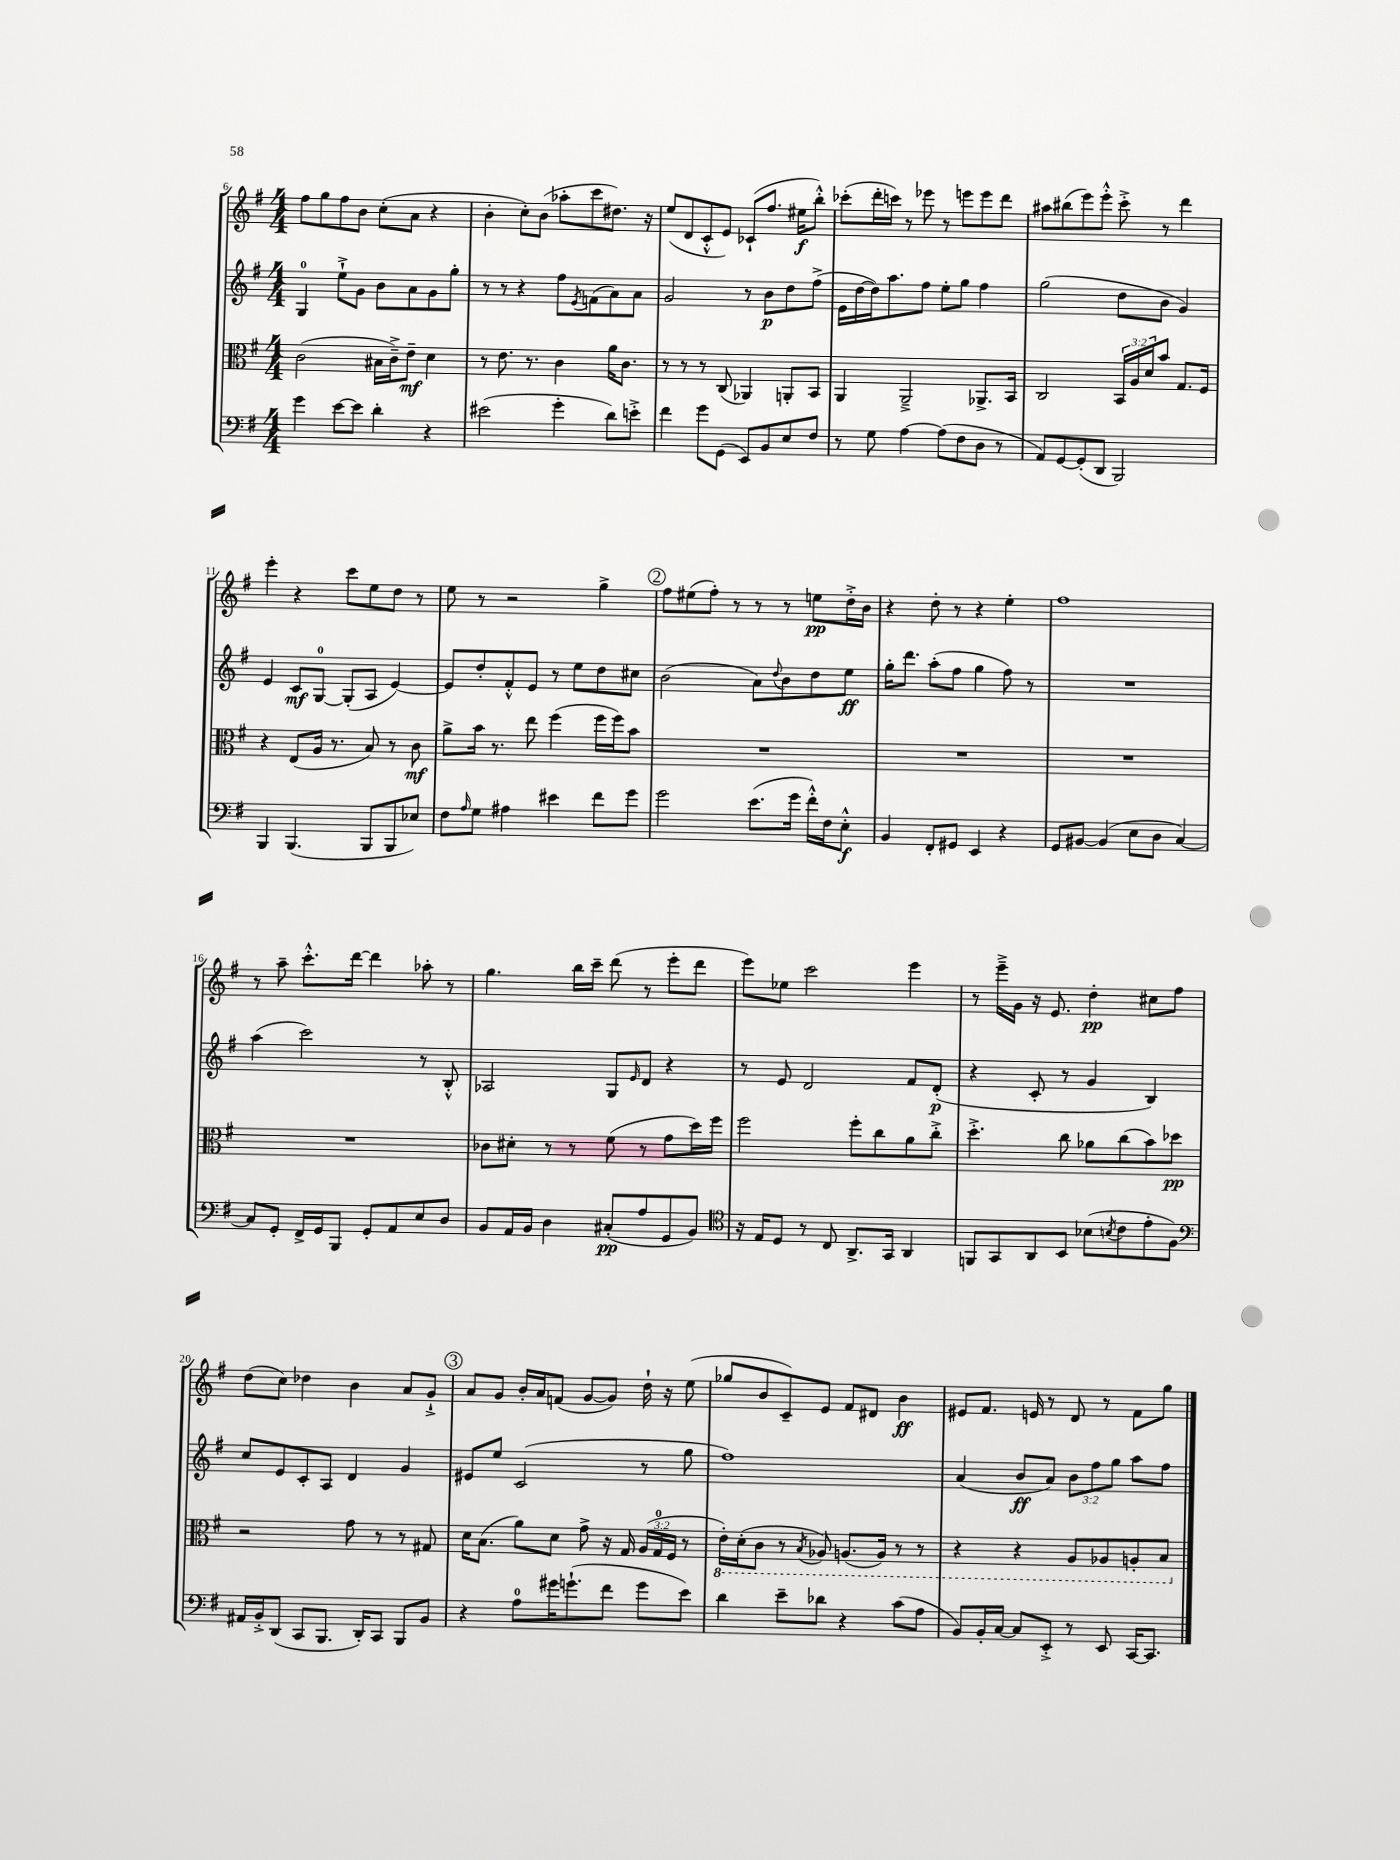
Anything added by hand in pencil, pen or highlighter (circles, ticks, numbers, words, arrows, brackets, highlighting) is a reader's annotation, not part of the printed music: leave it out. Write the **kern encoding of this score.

**kern	**kern	**kern	**kern
*staff4	*staff3	*staff2	*staff1
*clefF4	*clefC3	*clefG2	*clefG2
*k[f#]	*k[f#]	*k[f#]	*k[f#]
*M4/4	*M4/4	*M4/4	*M4/4
4g\	(2c\	4G/	8ff#\L
.	.	.	8gg\
[8e\L	.	8ee`^\L	8ff#\
8e\]J	.	8g\J	8b\J
4d'\	16B#\LL	8b\L	(8cc'\L
.	16c~^\J)	.	.
.	8e~\J	8a\	8a\J
4r	4d\	8g\	4r
.	.	8gg'\J	.
=	=	=	=
(2e#\	8r	8r	4b'\
.	8.e\	8r	.
.	.	4r	8cc'\L)
.	8.r	.	.
.	.	.	(8b\J
4g'\	4c\	8ff#\L	8aa-'\L
.	.	8qe/	.
.	.	(8f\	8ccc\
8d\L)	16a\LK	8a\)	8.dd#\J)
.	8.c\J	.	.
8e'^\J	.	8a\J	.
.	.	.	16r
=	=	=	=
4f#\	8r	2g/	(8ee/L
.	8r	.	8d/
8g\L	8r	.	8c'^^/
(8GG\J	(8C/	.	8e/J)
8EE/L)	4AA-/)	8r	(8c-`/L
8BB/	.	8b\L	8.ff#/J
8E/	8AA'/L	8dd\	.
.	.	.	16ee#\LK
8F#/J	8BB/J	(8ff#^\J	8bb'^^\J)
=	=	=	=
8r	4AA/	16e\LL	(8ccc-'\L
.	.	[16dd\	.
8G\	.	16dd\]J)	16ddd'\L
.	.	8.aa\	16ccc\JJ)
[4A\	2AA~^/	.	8r
.	.	8ff#\J	8eee-\
(8A\]L	.	8ee'\L	8r
8F#\	.	8gg\J	8eee\L
8D\J	8.AA-^/L	4ff#\	8eee\
8r	.	.	8ddd\J
.	16BB/Jk	.	.
=	=	=	=
8AA/L)	2C/	(2gg\	8aa#\L
[8GG/	.	.	(8bb#\
(8GG'/]	.	.	8eee\)
8DD/J	.	.	8eee'^^\J
2BBB/)	24BB/LL	8dd\L	8ccc'^\
.	24A/	.	.
.	24d/J	.	.
.	8b/J	8b\J	8r
.	8.G/L	4g/)	4ddd\
.	16F#/Jk	.	.
=	=	=	=
4BBB/	4r	4e/	4eee'\
(4.BBB/	(8E/L	8c/L	4r
.	16A/Jk	[8G/J	.
.	8.r	.	.
.	.	(8G'/]L	8ccc\L
8BBB/L	8B/)	8A/J	8ee\
8BBB/	8r	[4e/)	8dd\J
8E-/J)	8c\	.	8r
=	=	=	=
8F#\L	8a^\L	8e/]L	8ee\
16qqA/	.	.	.
8G\J	16b\Jk	8dd'/	8r
.	8.r	.	.
4A#\	.	8f#'^^/	2r
.	8ee\	8e/J	.
4e#\	(4ff#\	8r	.
.	.	8ee\L	.
8f#\L	16ff#\LL	8dd\	4gg^\
.	16ff#\J)	.	.
8g\J	8b\J	8cc#\J	.
=	=	=	=
2g\	1r	(2b\	8ff#\L
.	.	.	(8ee#\
.	.	.	8ff#'\J)
.	.	.	8r
(8.e\L	.	8a\L)	8r
.	.	8qqdd/	.
.	.	8b\	8r
16g\Jk	.	.	.
16f#'^^\LL)	.	8dd\	8ee\L
16F#\J	.	.	.
8E'^^\J	.	8ee\J	16dd'^\L
.	.	.	16b\JJ
=	=	=	=
4BB/	1r	16gg'\LK	4r
.	.	8.ddd\J	.
8FF#'/L	.	(8aa'\L	8dd'\
8GG#/J	.	8ff#\J	8r
4EE/	.	4gg\	4r
4r	.	8ff#\)	4ee'\
.	.	8r	.
=	=	=	=
8GG/L	1r	1r	1ff#
[8BB#/J	.	.	.
(4BB#/]	.	.	.
8E\L	.	.	.
8D\J	.	.	.
[4C/)	.	.	.
=	=	=	=
8C/]L	1r	(4aa\	8r
8GG'/J	.	.	8aa~\
16FF#^/LL	.	2ccc\)	8.ccc'^^\L
16GG/J	.	.	.
8BBB/J	.	.	.
.	.	.	[16ddd\Jk
8GG'/L	.	.	4ddd\]
8AA/	.	.	.
8E/	.	8r	8aa-'\
8D/J	.	8B'^^/	8r
=	=	=	=
8BB/L	8c-\L	2A-/	4.gg\
16AA/L	8d#'\J	.	.
16BB/JJ	.	.	.
4D\	8r	.	.
.	8r	.	16bb\LL
.	.	.	16ccc~\JJ
(8C#'/L	(8f#\	8G/L	(8ddd\
.	.	16qqe/	.
8A/	8r	8d/J	8r
8GG/	8g\L	4r	8eee'\L
8BB/J)	16dd\L)	.	8ddd\J
.	16ff#\JJ	.	.
=	=	=	=
*clefC4	*	*	*
16r	2ff#\	8r	8eee\L)
16E/LK	.	.	.
8D/J	.	8e/	8ee-\J
8r	.	2d/	2ccc\
8C/	.	.	.
8.AA^/L	8ff#'\L	.	.
.	8cc\	.	.
16GG/Jk	.	.	.
4AA/	8a\	8f#/L	4eee\
.	8cc'^\J	(8d'/J	.
=	=	=	=
8FF/L	4.dd'^\	4r	8r
8GG/	.	.	16eee~^\LL
.	.	.	16g\JJ
8AA/	.	8c'/	16r
.	.	.	8.e/
8BB/J	8cc\	8r	.
(8B-\L	8a-\L	4g/	4dd'\
8qB/	.	.	.
8c\	(8cc\	.	.
8e'\	8b\)	4B/)	8cc#\L
8F#\J)	8dd-\J	.	8ff#\J
=	=	=	=
*clefF4	*	*	*
16AA#/LL	2r	8cc/L	(8dd\L
16BB'^/J	.	.	.
(8DD/J	.	8e/	8cc\J)
8CC/L	.	8c'/	4dd-\
8.BBB/J	.	8A/J	.
.	8g\	4d/	4b\
16DD'/LK)	.	.	.
8CC/J	8r	.	.
8BBB/L	8r	4g/	8a/L
8BB/J	8G#/	.	8g`^/J
=	=	=	=
4r	16d\LK	8e#/L	8a/L
.	(8.B\J	.	.
.	.	8ee/J	8g/J
8A\L	8a\L)	(2c/	16b'/LL
.	.	.	16a/J
16g#\K	8d\J	.	(8f/J
(8.g`\	.	.	.
.	8g^\	.	[8g/L
8f#\J	16r	.	8g/]J)
.	16G/	.	.
8g\L	(24A/LL	8r	16dd`\
.	24G/	.	.
.	.	.	16r
.	24F#/JJ	.	.
8e\J)	8r	8gg\	(8ee\
=	=	=	=
4d\	16E'\LL)	1ff#)	8gg-/L
.	(16D'\J	.	.
.	8C\J	.	8b/
8e~\L	8r	.	8c~/)
.	8qBB/	.	.
8d-\J	8AA-/)	.	8e/J
4r	(8.AA/L	.	8f#/L
.	.	.	8d#/J
.	16AA/Jk)	.	.
(8c\L	8r	.	4b\
8A\J	8r	.	.
=	=	=	=
8BB/L)	4r	(4a/	8e#/L
16BB'/L	.	.	8.f#/J
[16C/JJ	.	.	.
8C/]L	4r	8b/L	.
.	.	.	16e/
8EE'^/J	.	8a/J)	8r
8r	8AA/L	12b\L	8d/
.	.	12ff#\	.
8EE/	8AA-/	.	8r
.	.	12gg\J	.
[16CC/LK	8AA'/	8aa\L	8f#\L
8.CC/]J	.	.	.
.	8BB/J	8ff#\J	8gg\J
==	==	==	==
*-	*-	*-	*-
